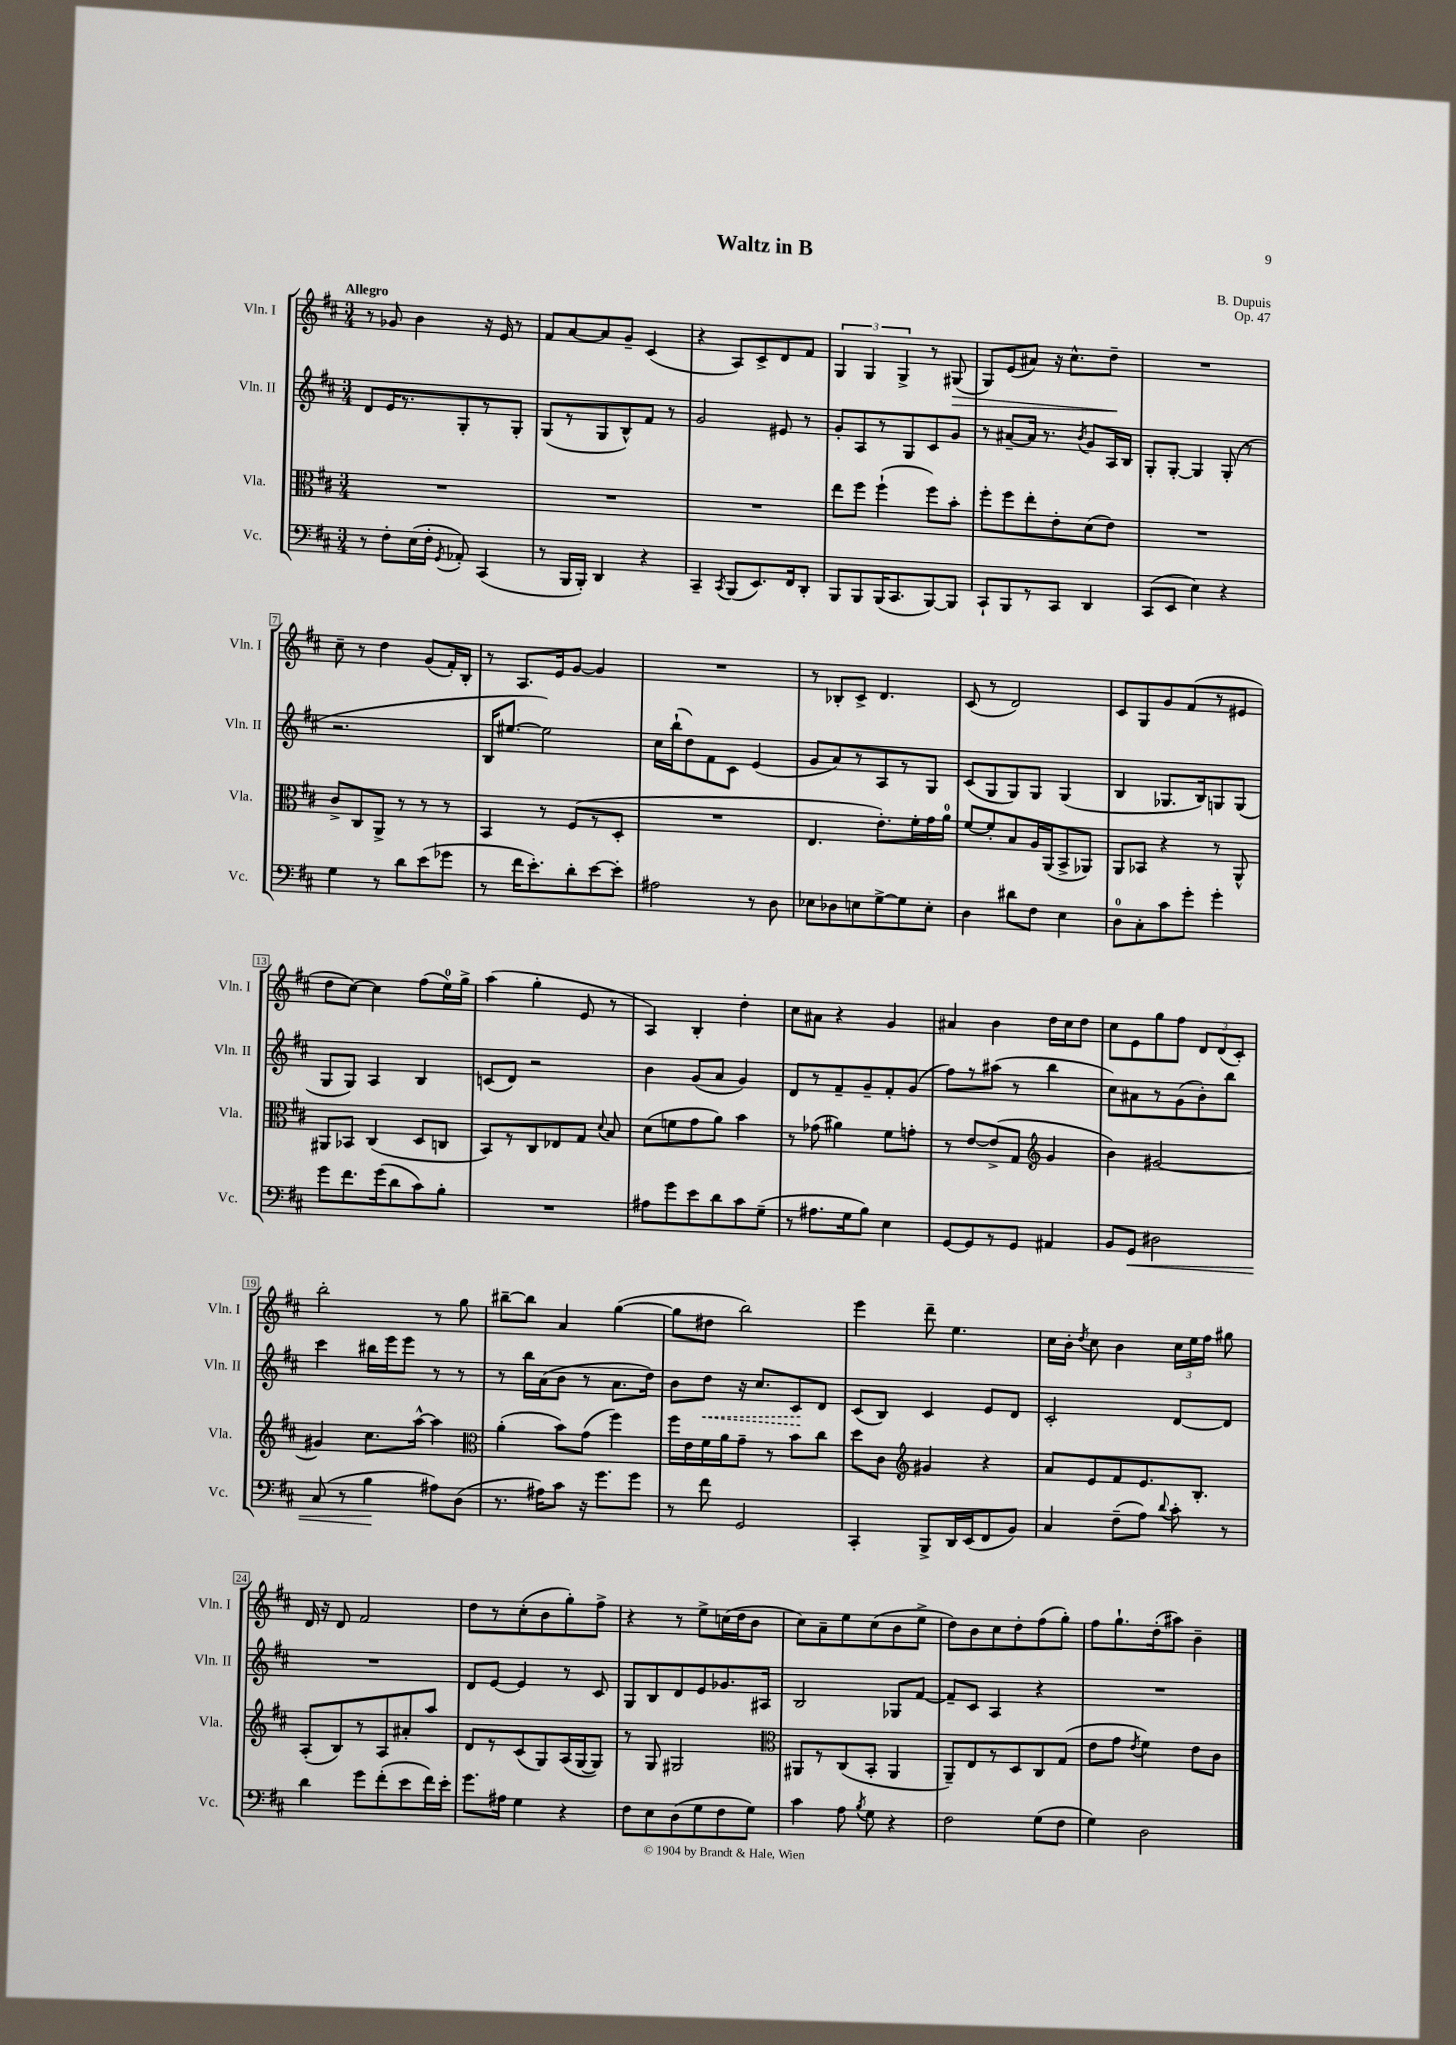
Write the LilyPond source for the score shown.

\header { title = "Waltz in B" composer = "B. Dupuis" opus = "Op. 47" }
<<
\new StaffGroup <<
\new Staff = "s0" \with { instrumentName = "Vln. I" shortInstrumentName = "Vln. I" } {
    \clef treble \key d \major \numericTimeSignature \time 3/4 \tempo "Allegro"
    \autoBeamOff r8 ges'8 b'4 r16 e'16 r8 |
    fis'8[ a'8~ a'8 g'8]-- cis'4( |
    r4 a8[) cis'8-> d'8 fis'8] |
    \tuplet 3/2 { g4 g4 g4-> } r8 gis8\>( |
    g8[) e'8( ais'8]) r16 cis''8.[-^ d''8]--\! |
    R2. |
    cis''8-- r8 d''4 g'8[( fis'16-.) b16]-. |
    r8 a8.[ e'16 g'8]~ g'4 |
    R2. |
    r8 bes8[-. cis'8]-> d'4. |
    cis'8( r8 d'2) |
    cis'8[ g8 g'8 fis'8( r8 eis'8] |
    d''8[ cis''8]~) cis''4 fis''8[( e''16-0) g''16]-> |
    a''4( g''4-. e'8 r8 |
    a4) b4-. d''4-. |
    cis''8[ ais'8] r4 g'4 |
    ais'4 b'4 d''16[ cis''16 d''8] |
    cis''8[ e'8 g''8 fis''8] \tuplet 3/2 { d'8[ d'8( cis'8]-.) } |
    b''2-. r8 g''8 |
    bis''8[~-- bis''8] a'4 g''4~( |
    g''8[ dis''8] b''2) |
    e'''4 d'''8-- e''4. |
    cis''16[ b'16]-. \acciaccatura { d''8 } cis''8 b'4 \tuplet 3/2 { cis''16[ e''16 fis''16] } gis''8 |
    d'16 r16 d'8 fis'2 |
    d''8[ r8 cis''8-.( b'8 g''8-.) fis''8]-> |
    r4 r8 e''8[-> c''16( d''16 b'8] |
    cis''8[) a'8-- e''8 cis''8( b'8 e''8]-> |
    d''8[) b'8 cis''8 d''8-. fis''8( g''8]-.) |
    fis''8[ g''8.-! d''16-.( ais''8]) b'4-- \bar "|." |
}
\new Staff = "s1" \with { instrumentName = "Vln. II" shortInstrumentName = "Vln. II" } {
    \clef treble \key d \major \numericTimeSignature \time 3/4
    \autoBeamOff d'8[ e'16 r8. g8-. r8 g8]-. |
    g8[( r8 g8 b8-^) fis'8] r8 |
    g'2 eis'8 r8 |
    g'8[-. a8 r8 g8 cis'8 g'8] |
    r8 ais'8[~-- ais'16] r8. \acciaccatura { b'8 } g'8[ a16 b16] |
    g8[-. g8]~-. g4 g8-.( r8 |
    r2. |
    b16[ eis''8.]~ eis''2) |
    cis''16[ b''16-!( d''8) fis'8 cis'8] e'4( |
    g'8[ a'8) r8 a8 r8 g8] |
    cis'8[( g8 g8) g8] g4( |
    b4 ges8.[ b16) g8 g8]( |
    g8[ g8]) a4 b4 |
    c'8[( d'8]) r2 |
    b'4 g'8[( a'8] g'4) |
    d'8[ r8 fis'8-- g'8-- fis'8-. g'8]( |
    fis''8[) r8 ais''8]( r8 b''4 |
    cis''8[) ais'8 r8 g'8( b'8-.) b''8] |
    cis'''4 bis''16[ e'''16 e'''8] r8 r8 |
    r8 b''16[ a'16( b'8] r8 a'8.[ d''16]) |
    b'8[ \once \override Hairpin.style = #'dashed-line d''8]\< r16 cis''8.[ cis'8\! d'8] |
    cis'8[( b8]) cis'4 e'8[ d'8] |
    cis'2-. d'8[~ d'8] |
    R2. |
    d'8[ e'8]~ e'4 r8 cis'8 |
    g8[ b8 d'8 e'8 ges'8. ais16] |
    b2 ges8[ fis'8]~ |
    fis'8[-- cis'8] a4 r4 |
    R2. \bar "|." |
}
\new Staff = "s2" \with { instrumentName = "Vla." shortInstrumentName = "Vla." } {
    \clef alto \key d \major \numericTimeSignature \time 3/4
    \autoBeamOff R2. |
    R2. |
    R2. |
    e''8[ fis''8] fis''4-!( fis''8[) b'8]-. |
    fis''8[-. fis''8 e''8-. e'8-. d'8( e'8]) |
    R2. |
    cis'8[-> cis8 a,8]-> r8 r8 r8 |
    b,4 r8 fis8[( r8 d8]-. |
    R2. |
    e4. e'8.[-.) fis'16-. g'16 a'16]-0 |
    fis'8[~ fis'8-. b8 a16 a,16( b,8-> aes,8]) |
    a,8[ bes,8] r4 r8 a,8-^ |
    ais,8[ bes,8] cis4( d8[ c8] |
    b,8[) r8 cis8 ees8 g8] \appoggiatura { d'8 } b8 |
    d'8[( f'8 g'8 a'8]) b'4 |
    r8 ges'8( ais'4) fis'8[ g'8]-. |
    r8 e'8[~ e'8->( g8] \clef treble g'4 |
    b'4) gis'2~ |
    gis'4 cis''8.[ a''16]~-^ a''4 |
    \clef alto a'4-.( b'8[) g'8]( fis''4) |
    fis''16[ e'16 fis'16 a'16 g'8]-- r8 b'8[ cis''8] |
    d''8[ cis'8] \clef treble gis'4 r4 |
    a'8[ e'8 fis'8 e'8. b8.]-. |
    a8[-.( b8) r8 a8 ais'8-. a''8] |
    d'8[ r8 cis'8( g8) a16( g16~ g8]) |
    r8 g8 gis2 |
    \clef alto ais,8[ r8 cis8( b,8]-. ais,4 |
    a,8[--) e8 r8 d8 cis8 g8]( |
    e'8[ g'8] \acciaccatura { e'8 } fis'4) e'8[ cis'8] \bar "|." |
}
\new Staff = "s3" \with { instrumentName = "Vc." shortInstrumentName = "Vc." } {
    \clef bass \key d \major \numericTimeSignature \time 3/4
    \autoBeamOff r8 fis8[-. e16( fis16]-. \acciaccatura { g,8 } aes,8-.) cis,4( |
    r8 b,,16[ b,,16]-.) d,4 r4 |
    cis,4-- \acciaccatura { cis,8 } b,,8[( e,8.) fis,16 d,8]-. |
    b,,8[ b,,8 b,,16( cis,8. b,,8~) b,,8] |
    cis,8[-! b,,8 r8 cis,8] d,4 |
    cis,8[( e,8] e4) r4 |
    g4 r8 d'8[ e'8( ges'8] |
    r8 fis'16[ e'8.-.) d'8-. e'8~ e'8]-. |
    ais2 r8 d8 |
    ees8[ des8 e8 g8~-> g8 e8]-. |
    d4 dis'8[ fis8] e4 |
    d8[-0 cis8-. cis'8 g'8]-. g'4-. |
    g'8[ fis'8. g'16( d'8 cis'8) b8]-. |
    R2. |
    ais8[ g'8 e'8 d'8 cis'8 g8]--( |
    r8 ais8.[ g16 b8]) e4 |
    g,8[~ g,8 r8 g,8] ais,4 |
    b,8[ g,8]\< dis2 |
    cis8( r8 b4\! ais8[) d8]( |
    r8. ais16[) cis'8] r16 g'8.[ g'8] |
    r8 fis'8 g,2 |
    cis,4-. b,,8[-> d,16 e,16( fis,8 b,8]) |
    cis4 fis8[--( a8]) \appoggiatura { d'8 } cis'8-. r8 |
    d'4 g'8[ fis'8-.( e'8 fis'16) e'16]-. |
    g'8.[ ais16] g4 r4 |
    fis8[ e8 d8( g8 fis8 g8]) |
    cis'4 a8 \acciaccatura { b8 } g8 r4 |
    fis2 g8[( fis8] |
    g4) d2 \bar "|." |
}
>>
>>
\layout { \context { \Score \override BarNumber.stencil = #(make-stencil-boxer 0.1 0.3 ly:text-interface::print) } }
